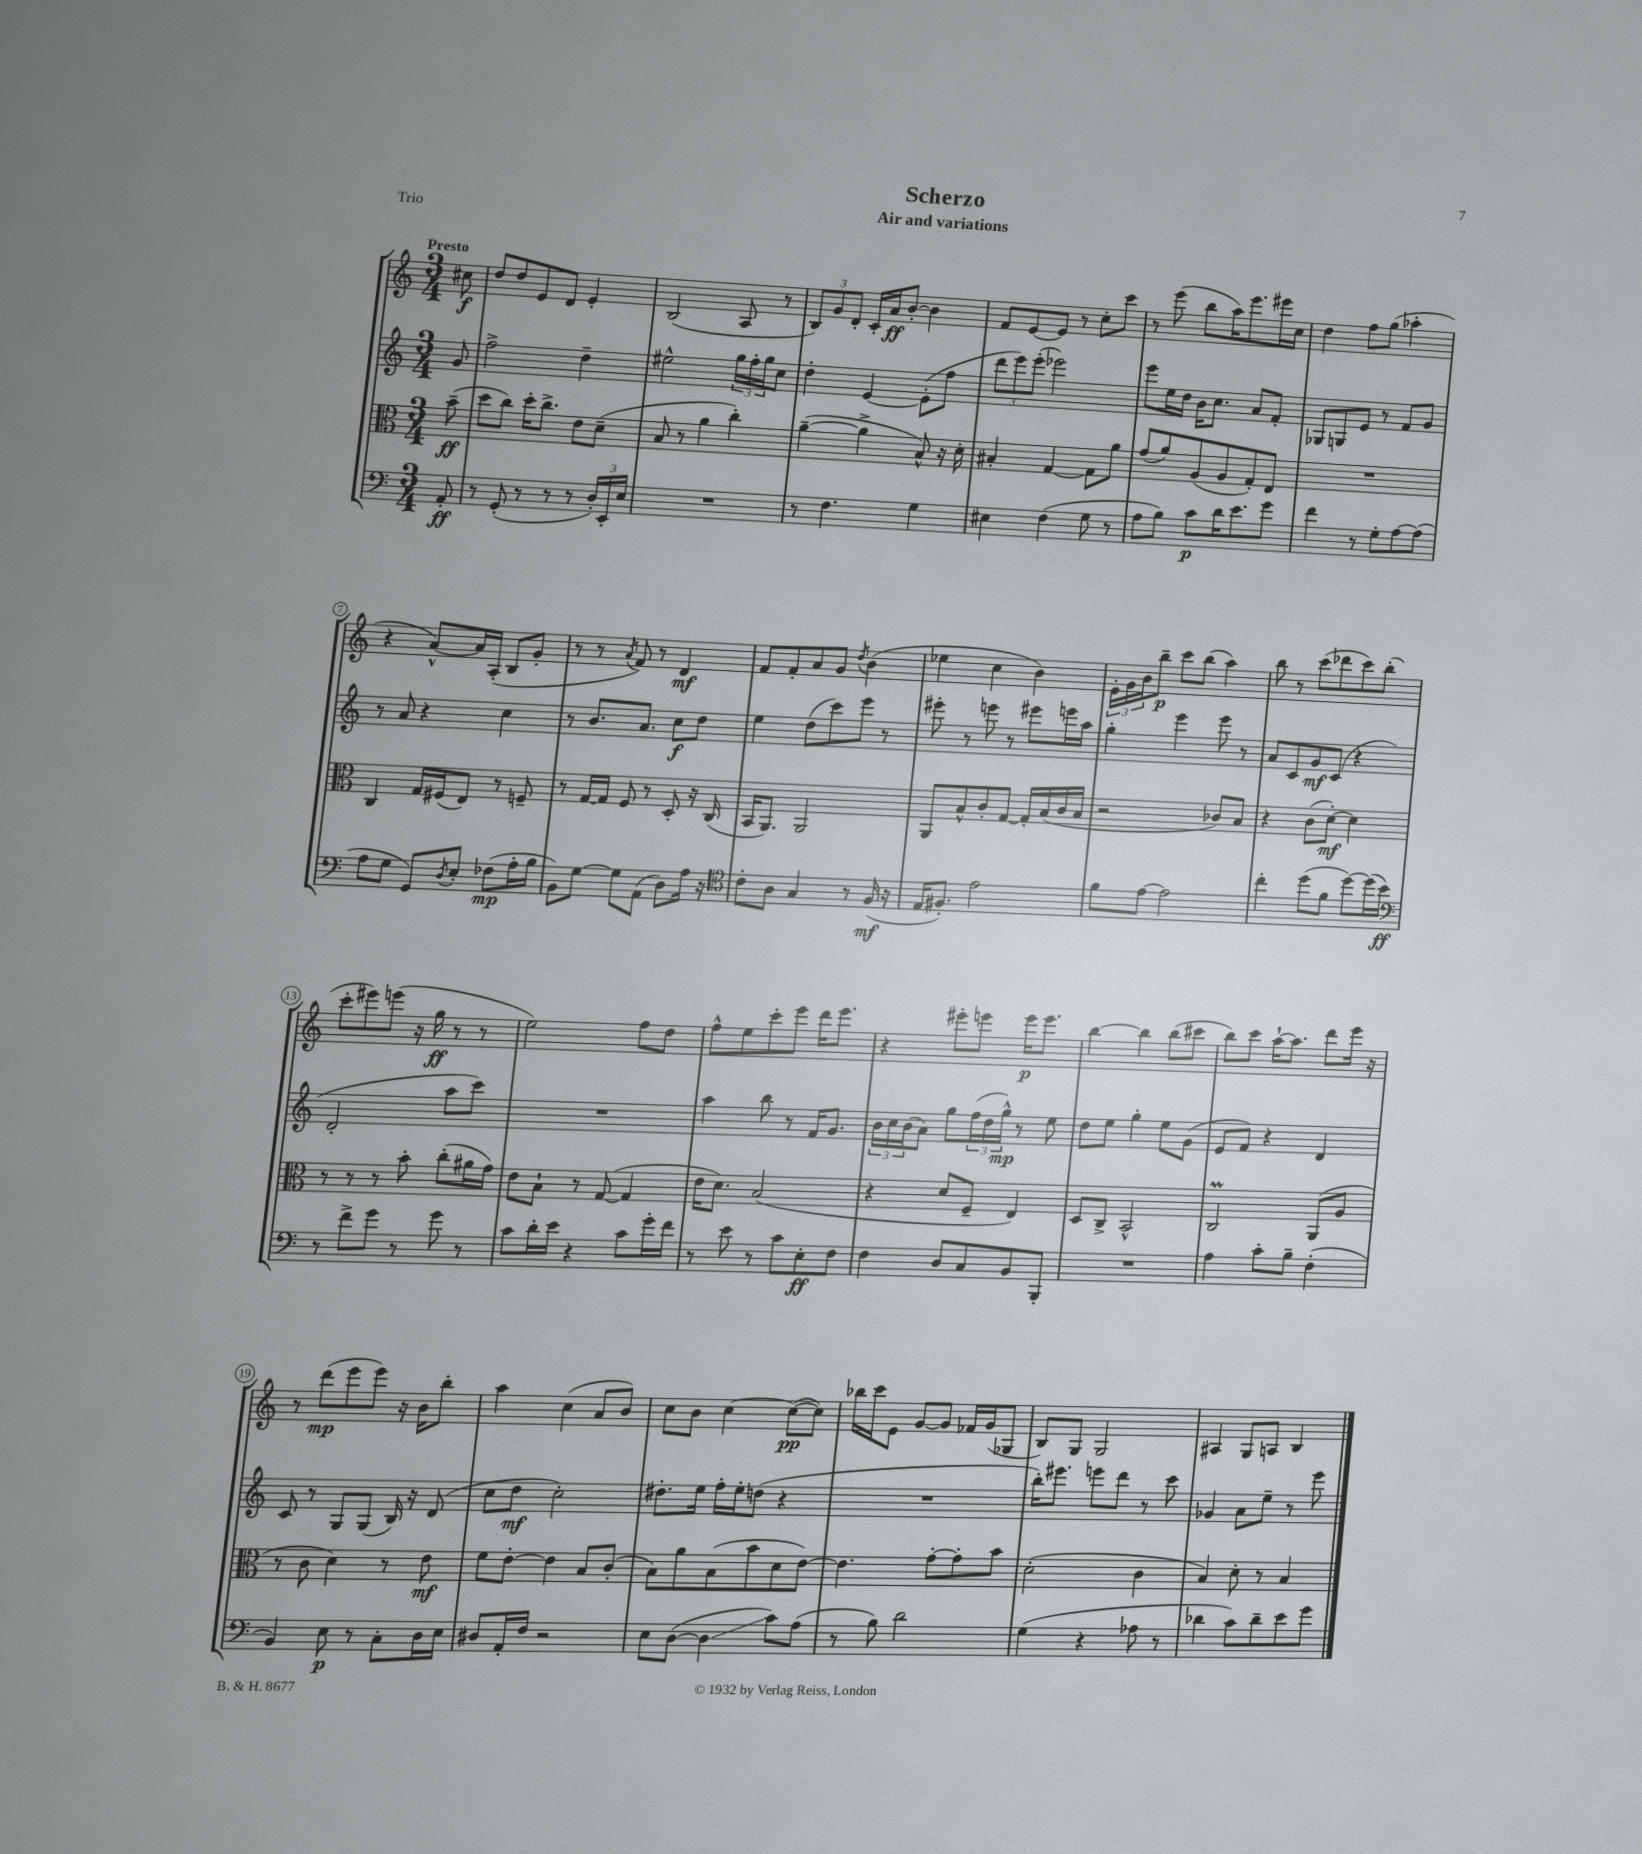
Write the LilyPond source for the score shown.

\header { title = "Scherzo" subtitle = "Air and variations" piece = "Trio" }
<<
\new StaffGroup <<
\new Staff = "s0" {
    \clef treble \key c \major \numericTimeSignature \time 3/4 \partial 8 \tempo "Presto"
    cis''8\f |
    d''8 d''8 e'8 d'8 e'4-. |
    b2( a8 r8 |
    \tuplet 3/2 { b8) g'8 d'8-. } c'16-. a'16\ff b'8~-. b'4 |
    f'8 e'8~ e'8 r8 c''8-. c'''8 |
    r8 e'''8( b''8 a''16) e'''8. eis'''16 c''16 |
    d''4 f''8 g''8( aes''4-. |
    r4 a'8~-^) a'16 a16-.( b8 g'8-. |
    r8 r8 \acciaccatura { a'8 } f'8) r8 d'4\mf |
    f'8 f'8-. a'8 g'8 \acciaccatura { d''8 } b'4( |
    ees''4 c''4 b'4) |
    \tuplet 3/2 { e'16-. g'16 b'16 } b''8--\p c'''8 b''8( a''4) |
    b''8 r8 c'''8( des'''8 c'''8) b''8-.( |
    c'''8-. eis'''8) e'''8( r16 g''16\ff r8 r8 |
    e''2) f''8 d''8 |
    f''8-^ e''8 c'''8-. e'''8 d'''16 e'''8. |
    r4 eis'''8-. e'''8 e'''16\p e'''8. |
    b''4~ b''4 b''8( cis'''8 |
    b''8) c'''8 a''16~-! a''8. d'''8 e'''16 r16 |
    r8 d'''8\mp( e'''8 e'''8) r16 b'16 b''8-. |
    a''4 c''4( a'8 b'8) |
    c''8 b'8 c''4~ c''8~\pp( c''8) |
    bes''16 c'''16 e'8 g'8~ g'8 fes'16 g'16( ges8 |
    b8) g8 g2 |
    ais4 g8 a8 b4 \bar "|." |
}
\new Staff = "s1" {
    \clef treble \key c \major \numericTimeSignature \time 3/4 \partial 8
    g'8 |
    f''2-> d''4-- |
    eis''2-^ \tuplet 3/2 { g''16 f''16-. g''16 } c''8 |
    d''4-. e'4~ e'8-.( f''8 |
    \tuplet 3/2 { d'''8 e'''8) e'''8-.( } ees'''2) |
    e'''8 e''16 d''16 b'16 c''8. a'8 f'8-. |
    ges8 g8 e'8 r8 f'8 g'8 |
    r8 a'8 r4 c''4 |
    r8 b'8. a'8. c''8\f d''8 |
    e''4 d''8( c'''8) e'''8 r8 |
    eis'''8-. r8 e'''8 r8 eis'''8 e'''16 a''16 |
    g''4-. e'''4 e'''8 r8 |
    a'8 c'8 g'8\mf c'8( r4 |
    d'2-. a''8 c'''8) |
    R2. |
    a''4 b''8 r8 f'16 g'8. |
    \tuplet 3/2 { b'16 c''16 b'16( } a'8) g''8 \tuplet 3/2 { f''16( d''16 g''16-^\mp) } r8 e''8 |
    d''8 e''8 g''4-. e''8 g'8( |
    e'8 f'8) r4 d'4 |
    c'8 r8 g8 g8( b16) r16 d'8( |
    c''8 d''8\mf c''2-.) |
    dis''8.-. e''16 f''16-. e''16-. d''8( r4 |
    R2. |
    b''16-.) eis'''8. e'''8 d'''8 r8 c'''8 |
    ges'4 a'8 e''8-- r8 e'''8 \bar "|." |
}
\new Staff = "s2" {
    \clef alto \key c \major \numericTimeSignature \time 3/4 \partial 8
    b'8--\ff( |
    d''8 c''8) d''16-. c''8.-> e'8 d'8--( |
    b8 r8 a'4 c''4-.) |
    a'4~--( a'4-> b8-^) r16 d'16-. |
    bis4-. g4~ g8 a'8 |
    g'8( a'8) a8( a8 g8-.) e8 |
    R2. |
    c4 g16 fis16( e8) r8 f8-- |
    r8 g16~ g16 f8 r8 d8-. r16 c16( |
    b,16 a,8.) a,2 |
    a,8 b8-^ c'8-. g8~ g16-. b16( c'16 b16 |
    r2 ces'8) b8 |
    r4 c'8( d'8~-.\mf) d'4 |
    r8 r8 r8 b'8-. c''8-.( ais'16 g'16) |
    e'8 b8-! r8 g8~( g4 |
    e'16 d'8.) b2( |
    r4 d'8 f8-- e4) |
    d8 c8-> b,2-^ |
    c2\prall a,8( a8 |
    r8 c'8 d'4) r8 e'8\mf |
    f'8 e'8~-. e'4 b8 c'8-.( |
    b8) a'8 b8( b'8 d'8 e'8~) |
    e'4. g'8~-. g'8-. b'8 |
    d'2-.( c'4 |
    b4) d'8-. r8 b4 \bar "|." |
}
\new Staff = "s3" {
    \clef bass \key c \major \numericTimeSignature \time 3/4 \partial 8
    a,8-.\ff |
    r8 g,8-.( r8 r8 r8 \tuplet 3/2 { d16-.) e,16-. e16 } |
    R2. |
    r8 f4. g4 |
    eis4 f4( g8 r8 |
    a8 b8) c'8\p d'16 e'8. g'8 |
    f'4 r8 g8-. a8~ a8( |
    a8 g8 g,8) \acciaccatura { d8 } e8-. fes8\mp( a16-. b16 |
    b,8) g8~ g8 a,8( d8) a16 r16 |
    \clef tenor c'8-. a8 g4 r8 f16\mf( r16 |
    e16 fis8.-.) e'2 |
    f'8 e'8~ e'2 |
    c''4-. d''8( f'8 d''8~) d''16( b'16\ff) |
    \clef bass r8 f'8-> g'8 r8 g'8 r8 |
    c'8 d'16-. e'16 r4 c'8 g'16-. f'16 |
    r8 e'8 r8 c'8 e8-.\ff f8 |
    f4 d8 c8 b,8 b,,8-. |
    R2. |
    a4 c'8-. b8-- f4-.( |
    b,4) e8\p r8 c8-. d16 e16 |
    dis8 a,16-. f16 r2 |
    e8 d8~( d4\glissando c'8) a8( |
    r8 b8) d'2 |
    g4( r4 aes8 r8 |
    des'4 c'8) des'8-- e'8 g'8 \bar "|." |
}
>>
>>
\layout { \context { \Score \override BarNumber.stencil = #(make-stencil-circler 0.1 0.3 ly:text-interface::print) } }
